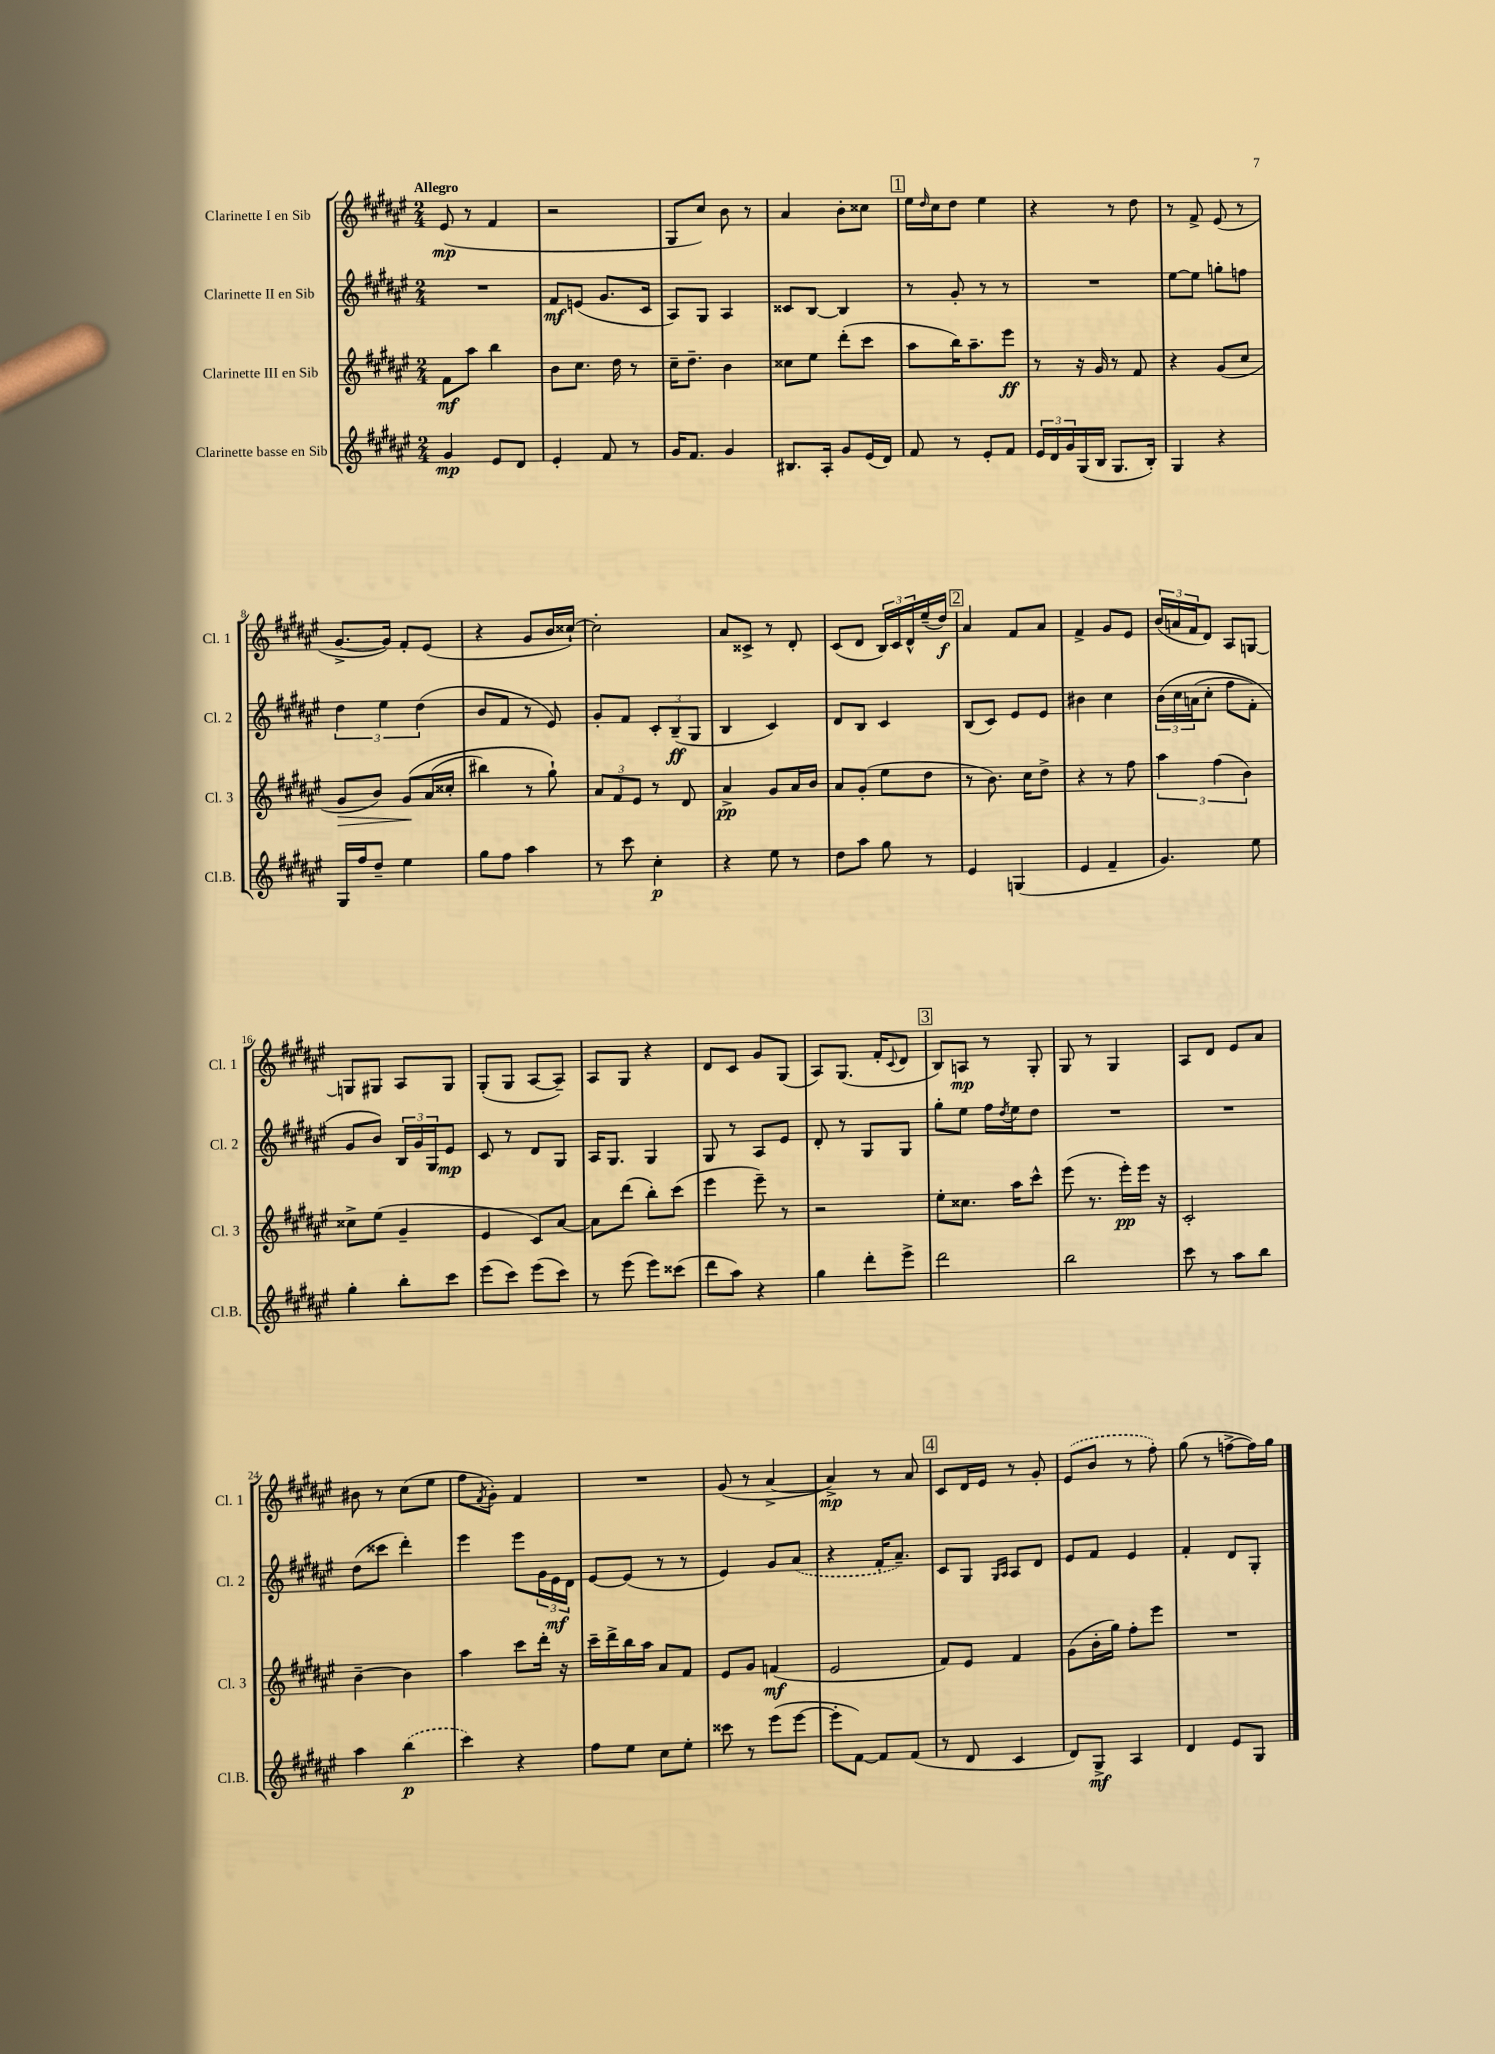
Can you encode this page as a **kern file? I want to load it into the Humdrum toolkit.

**kern	**kern	**kern	**kern
*staff4	*staff3	*staff2	*staff1
*clefG2	*clefG2	*clefG2	*clefG2
*k[f#c#g#d#a#e#]	*k[f#c#g#d#a#e#]	*k[f#c#g#d#a#e#]	*k[f#c#g#d#a#e#]
*M2/4	*M2/4	*M2/4	*M2/4
4g#/	8f#\L	2r	(8e#/
.	8aa#\J	.	8r
8e#/L	4bb\	.	4f#/
8d#/J	.	.	.
=	=	=	=
4e#'/	8b\L	8f#/L	2r
.	8.cc#\J	(8e/J	.
8f#/	.	8.g#/L	.
.	16dd#\	.	.
8r	8r	.	.
.	.	16c#/Jk	.
=	=	=	=
16g#/LK	16cc#~\LK	8A#/L)	8G#/L
8.f#/J	8.dd#~\J	.	.
.	.	8G#/J	8cc#/J)
4g#/	4b\	4A#/	8b\
.	.	.	8r
=	=	=	=
8.B#/L	8cc##\L	8c##/L	4a#/
.	8ee#\J	[8B/J	.
16A#'/Jk	.	.	.
8g#/L	(8ddd#'\L	4B/]	8b'\L
(16e#/L	8ccc#\J	.	8cc##\J
16d#/JJ)	.	.	.
=	=	=	=
8f#/	8aa#\L	8r	16ee#\LL
.	.	.	16qqdd#/
.	.	.	16cc#\J
8r	16bb\K)	8g#'/	8dd#\J
.	8.aa#~\	.	.
8e#'/L	.	8r	4ee#\
8f#/J	8eee#\J	8r	.
=	=	=	=
24e#/LL	8r	2r	4r
24d#/	.	.	.
24g#/	.	.	.
(16G#/	16r	.	.
16B/JJ	16g#/	.	.
8.G#/L	8r	.	8r
.	8f#/	.	8dd#\
16B'/Jk)	.	.	.
=	=	=	=
4G#/	4r	[8ee#\L	8r
.	.	8ee#\]J	8f#^/
4r	(8g#/L	8gg'\L	(8e#/
.	8cc#/J	8ff\J	8r
=	=	=	=
16G#/LL	8g#/L	6dd#\	[8.g#^/L
16ff#/J	.	.	.
8dd#~/J	8b/J)	.	.
.	.	6ee#\	.
.	.	.	16g#/]Jk)
4ee#\	&(8g#/L	.	8f#'/L
.	.	(6dd#\	.
.	(16a#/L	.	(8e#/J
.	16cc##'/JJ	.	.
=	=	=	=
8gg#\L	4bb#\)	8b/L	4r
8ff#\J	.	8f#/J	.
4aa#\	8r	8r	8g#/L
.	8gg#`\&)	8e#/)	16b/L
.	.	.	[16cc##`/JJ)
=	=	=	=
8r	12a#/L	8g#'/L	2cc##'\]
.	12f#/	.	.
8ccc#\	.	8f#/J	.
.	12e#/J	.	.
4cc#'\	8r	12c#'/L	.
.	.	(12B~/	.
.	8d#/	.	.
.	.	12G#/J	.
=	=	=	=
4r	4a#^/	4B/	8a#/L
.	.	.	8c##^/J
8ee#\	8g#/L	4c#/)	8r
8r	16a#/L	.	8d#'/
.	16b/JJ	.	.
=	=	=	=
8dd#\L	8a#/L	8d#/L	(8c#/L
8aa#\J	(8g#'/J	8B/J	8d#/J
8gg#\	8ee#\L	4c#/	24B/LL)
.	.	.	24c#/
.	.	.	24d#^^/
8r	8dd#\J	.	(16ee#~/
.	.	.	16dd#/JJ)
=	=	=	=
4e#/	8r	(8B/L	4a#/
.	8.b\)	8c#/J)	.
(4G/	.	8e#/L	8f#/L
.	16cc#\LK	.	.
.	8dd#^\J	8e#/J	8a#/J
=	=	=	=
4e#/	4r	4b#\	4f#^/
4f#~/	8r	4cc#\	8g#/L
.	8ff#\	.	8e#/J
=	=	=	=
4.g#/)	6aa#\	&(24b\LL	(24b/LL
.	.	24cc#\	24a/
.	.	(24a\J	24f#/J
.	.	8cc#'\J	8d#/J)
.	(6ff#\	.	.
.	.	8ff#\L	8A#/L
.	6b\)	.	.
8ee#\	.	8f#'\J)	[8G/J
=	=	=	=
4gg#'\	8cc##^\L	8g#/L	8G/]L
.	(8ee#\J	8b/J&)	8G#/J
8bb'\L	4g#~/	24B/LL	8A#/L
.	.	24g#/	.
.	.	24G#/J	.
8ccc#\J	.	8e#/J	8G#/J
=	=	=	=
(8eee#\L	4e#/	8c#/	(8G#'/L
8ccc#\J)	.	8r	8G#/J
(8eee#\L	8c#/L)	8d#/L	[8A#/L
8ccc#\J)	[8a#/J	8G#/J	8A#~/]J)
=	=	=	=
8r	8a#\]L	16A#/LK	8A#/L
.	.	8.G#/J	.
(8eee#\	(8ddd#\J	.	8G#/J
8eee#\L)	8bb'\L)	4G#/	4r
(8ccc##\J	(8ccc#\J	.	.
=	=	=	=
8ddd#\L	4eee#\	8G#/	8d#/L
8aa#\J)	.	8r	8c#/J
4r	8eee#~\)	8A#/L	8g#/L
.	8r	8e#/J	(8G#/J
=	=	=	=
4gg#\	2r	8d#'/	8A#/L)
.	.	8r	(8.G#/J
8ddd#'\L	.	8G#/L	.
.	.	.	16f#'/LK
.	.	.	8qqc#/
8eee#^\J	.	8G#/J	8d#/J
=	=	=	=
2ddd#\	8ee#'\L	8gg#'\L	8B/L)
.	8.cc##\J	8ee#\J	8A/J
.	.	16ff#\LL	8r
.	.	8qdd#/	.
.	16aa#\LK	16ee#\J	.
.	8ccc#^^\J	8dd#\J	8G#'/
=	=	=	=
2bb\	(8eee#\	2r	8G#/
.	8.r	.	8r
.	.	.	4G#/
.	16eee#'\LL)	.	.
.	16eee#\JJ	.	.
.	16r	.	.
=	=	=	=
8ccc#\	2c#'/	2r	8A#/L
8r	.	.	8d#/J
8aa#\L	.	.	8e#/L
8bb\J	.	.	8a#/J
=	=	=	=
4aa#\	[4b~\	(8dd#\L	8b#\
.	.	8ccc##\J	8r
(4bb\	4b\]	4ddd#'\)	(8cc#\L
.	.	.	8ee#\J
=	=	=	=
4ccc#\)	4aa#\	4eee#\	8ff#\L
.	.	.	8qf#/
.	.	.	8g#'\J)
4r	8ccc#\L	8eee#\L	4f#/
.	16ddd#'\Jk	24g#\L	.
.	.	24e#\	.
.	16r	.	.
.	.	24d#\JJ	.
=	=	=	=
8ff#\L	16ccc#~\LL	[8e#/L	2r
.	16ddd#^\	.	.
8ee#\J	16bb\	(8e#/]J	.
.	16aa#\JJ	.	.
8cc#\L	8a#/L	8r	.
8ee#'\J	8f#/J	8r	.
=	=	=	=
8ccc##\	8e#/L	4e#/)	(8g#/
8r	8g#/J	.	8r
(8eee#\L	(4f/	8g#/L	[4a#^/
[8eee#\J	.	(8a#/J	.
=	=	=	=
8eee#'\]L	2e#/	4r	4a#^/])
[8f#\J)	.	.	.
8f#/]L	.	16f#'/LK	8r
.	.	8.a#~/J)	.
(8f#/J	.	.	8a#/
=	=	=	=
8r	8f#/L)	8c#/L	8c#/L
8d#/	8e#/J	8G#/J	16d#/L
.	.	.	16e#/JJ
.	.	16qqG#/LL	.
.	.	16qqA#/JJ	.
4c#/	4f#/	8A#/L	8r
.	.	8d#/J	8g#'/
=	=	=	=
8d#/L)	(8g#\L	8e#/L	(8e#/L
8G#^/J	16b'\L	8f#/J	8b/J
.	16gg#\JJ)	.	.
4A#/	8ff#'\L	4e#/	8r
.	8eee#\J	.	8ff#'\)
=	=	=	=
4d#/	2r	4f#'/	(8gg#\
.	.	.	8r
8e#/L	.	8d#/L	[8ff^\L
8G#/J	.	8G#'/J	16ff\]L)
.	.	.	16gg#\JJ
==	==	==	==
*-	*-	*-	*-
